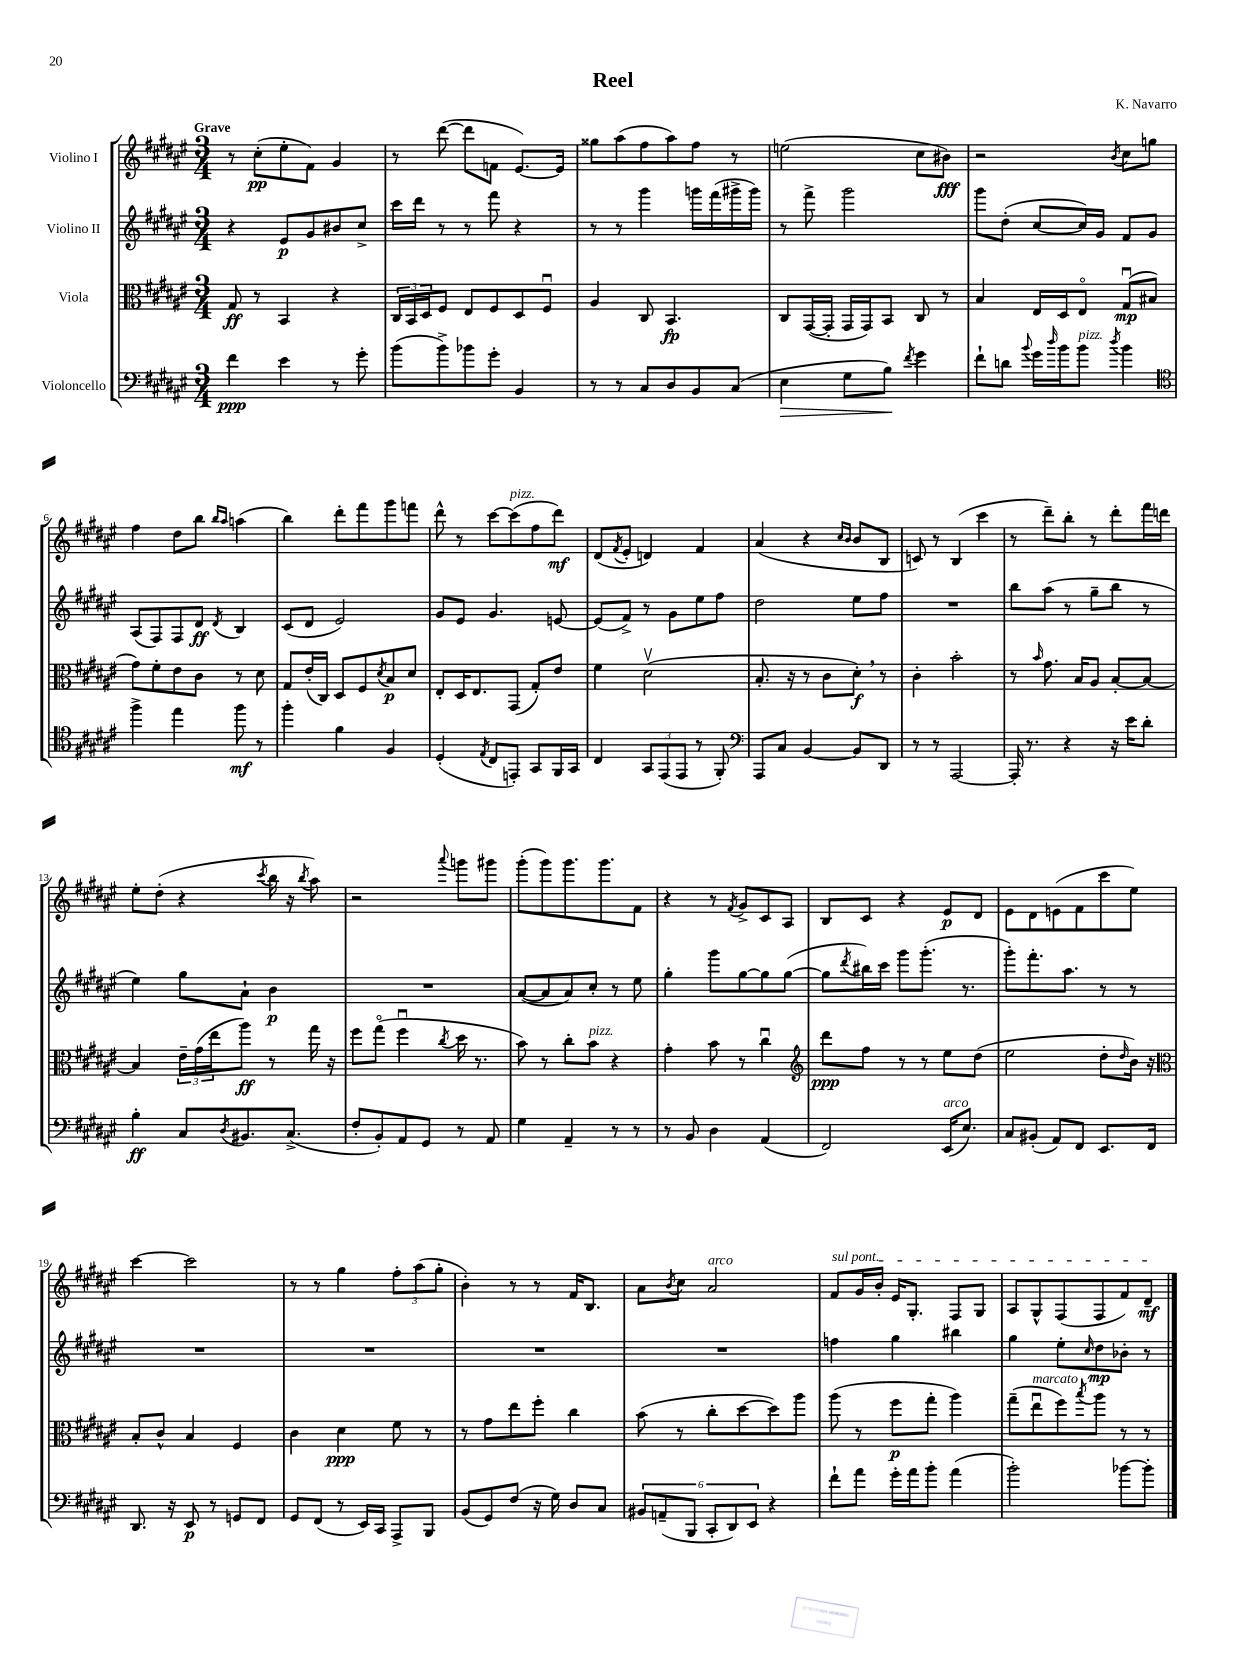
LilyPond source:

\header { title = "Reel" composer = "K. Navarro" }
<<
\new StaffGroup <<
\new Staff = "s0" \with { instrumentName = "Violino I" } {
    \clef treble \key fis \major \numericTimeSignature \time 3/4 \tempo "Grave"
    r8 cis''8-.\pp( eis''8-. fis'8) gis'4 |
    r8 dis'''8~( dis'''8 f'8 eis'8.~) eis'16 |
    gisis''8 ais''8( fis''8 ais''8) fis''8 r8 |
    e''2( cis''8 bis'8\fff) |
    r2 \acciaccatura { b'8 } cis''8 g''8 |
    fis''4 dis''8 b''8 \grace { b''16 ais''16 } a''4( |
    b''4) dis'''8-. fis'''8 gis'''8 f'''8 |
    dis'''8-^ r8 cis'''8~ cis'''8^\markup { \italic "pizz." }( fis''8 dis'''8\mf) |
    dis'8( \acciaccatura { fis'8 } eis'8-. d'4) fis'4 |
    ais'4( r4 \grace { cis''16 b'16 } b'8 b8 |
    c'8) r8 b4( cis'''4 |
    r8 dis'''8--) b''8-. r8 dis'''8-. fis'''16 d'''16 |
    eis''8-. dis''8-.( r4 \acciaccatura { cis'''8 } b''16 r16 \acciaccatura { b''8 } ais''8) |
    r2 \appoggiatura { ais'''8 } g'''8 gis'''8 |
    gis'''8-.( gis'''8) gis'''8. gis'''8. fis'8 |
    r4 r8 \acciaccatura { fis'8 } gis'8-> cis'8 ais8 |
    b8 cis'8 r4 eis'8\p dis'8 |
    eis'8 dis'8 e'8( fis'8 cis'''8 eis''8) |
    cis'''4~ cis'''2 |
    r8 r8 gis''4 \tuplet 3/2 { fis''8-. ais''8( gis''8-. } |
    b'4-.) r8 r8 fis'16 b8. |
    ais'8 \acciaccatura { b'8 } cis''8 ais'2^\markup { \italic "arco" } |
    \once \override TextSpanner.bound-details.left.text = \markup { \italic "sul pont." } fis'8\startTextSpan gis'16 b'16-. eis'16 gis8.-. fis8 gis8 |
    ais8 gis8-^ fis8( fis8 fis'8) dis'8--\mf\stopTextSpan \bar "|." |
}
\new Staff = "s1" \with { instrumentName = "Violino II" } {
    \clef treble \key fis \major \numericTimeSignature \time 3/4
    r4 eis'8\p gis'8 bis'8 cis''8-> |
    cis'''16 dis'''16 r8 r8 fis'''8 r4 |
    r8 r8 gis'''4 g'''16 fis'''16( gis'''16-> gis'''16) |
    r8 fis'''8-> gis'''2 |
    gis'''8 dis''8-.( cis''8~ cis''16) gis'16 fis'8 gis'8 |
    ais8( fis8) fis8 dis'8\ff \acciaccatura { dis'8 } b4 |
    cis'8( dis'8 eis'2) |
    gis'8 eis'8 gis'4. e'8~ |
    e'8( fis'8->) r8 gis'8 eis''8 fis''8 |
    dis''2 eis''8 fis''8 |
    R2. |
    b''8 ais''8( r8 gis''8-- b''8 r8 |
    eis''4) gis''8 ais'8-! b'4\p |
    R2. |
    ais'8~( ais'8 ais'8) cis''8-. r8 eis''8 |
    gis''4-. gis'''8 gis''8~ gis''8 gis''8~( |
    gis''8 \acciaccatura { dis'''8 } bis''16) cis'''16 gis'''8 gis'''8.-.( r8. |
    gis'''8-.) fis'''8.-. ais''8. r8 r8 |
    R2. |
    R2. |
    R2. |
    R2. |
    f''4 gis''4 bis''4 |
    gis''4 eis''8-. \grace { cis''16 } dis''8\mp bes'8-. r8 \bar "|." |
}
\new Staff = "s2" \with { instrumentName = "Viola" } {
    \clef alto \key fis \major \numericTimeSignature \time 3/4
    gis8\ff r8 b,4 r4 |
    \tuplet 3/2 { cis16 b,16 dis16 } fis8 eis8 fis8 dis8 fis8\downbow |
    ais4 cis8 b,4.\fp |
    cis8 gis,16~( gis,16-. gis,16 gis,16) b,8 cis8 r8 |
    b4 eis16 dis16 eis8\flageolet gis8\downbow\mp( bis8 |
    gis'8) fis'8-. eis'8 cis'8 r8 dis'8 |
    gis8 eis'16-.( cis16) dis8 fis8 \acciaccatura { dis'8 } b8\p dis'8 |
    eis8-. dis16 eis8. gis,8( gis8-.) eis'8 |
    fis'4 dis'2\upbow( |
    b8.-. r16 r8 cis'8 dis'8-.\f) \breathe r8 |
    cis'4-. b'2-. |
    r8 \grace { b'16 } gis'8. b16 ais8 b8~-. b8~ |
    b4 \tuplet 3/2 { eis'16-- gis'16( eis''16 } ais''8\ff) r8 gis''16 r16 |
    fis''8 gis''8\flageolet( fis''4\downbow \acciaccatura { cis''8 } dis''16 r8. |
    b'8) r8 cis''8-. b'8^\markup { \italic "pizz." } r4 |
    gis'4-. b'8 r8 cis''4\downbow |
    \clef treble dis'''8\ppp fis''8 r8 r8 eis''8 dis''8( |
    eis''2 dis''8-. \grace { dis''16 } b'16) r16 |
    \clef alto b8-. cis'8-^ b4 fis4 |
    cis'4 dis'4\ppp fis'8 r8 |
    r8 gis'8 eis''8 fis''8-. cis''4 |
    b'8( r8 cis''8-. dis''8~ dis''8) ais''8 |
    ais''8( r8 fis''8\p gis''8-. ais''4) |
    gis''8--( eis''8\downbow^\markup { \italic "marcato" } fis''8) \acciaccatura { b''8 } ais''8 r8 r8 \bar "|." |
}
\new Staff = "s3" \with { instrumentName = "Violoncello" } {
    \clef bass \key fis \major \numericTimeSignature \time 3/4
    fis'4\ppp eis'4 r8 gis'8-. |
    b'8( b'8->) bes'8 gis'8-. b,4 |
    r8 r8 cis8 dis8 b,8 cis8( |
    eis4\> gis8 b8\!) \acciaccatura { fis'8 } gis'4 |
    fis'8-! d'8 \appoggiatura { b'8 } gis'16 \grace { dis''16 } b'16 b'8^\markup { \italic "pizz." } \acciaccatura { dis''8 } b'4 |
    \clef tenor fis''4-> eis''4 fis''8\mf r8 |
    fis''4-. fis'4 fis4 |
    dis4-.( \acciaccatura { eis8 } cis8 e,8-.) gis,8 fis,16 gis,16 |
    cis4 \tuplet 3/2 { gis,8 eis,8( eis,8 } r8 fis,8-.) |
    \clef bass ais,,8 cis8 b,4~ b,8 dis,8 |
    r8 r8 ais,,2~ |
    ais,,16-. r8. r4 r16 eis'16 dis'8-. |
    b4-.\ff cis8 \acciaccatura { dis8 } bis,8. cis8.->( |
    fis8-. b,8-.) ais,8 gis,8 r8 ais,8 |
    gis4 ais,4-- r8 r8 |
    r8 b,8 dis4 ais,4( |
    fis,2) eis,16^\markup { \italic "arco" }( eis8.) |
    cis8 bis,8-.( ais,8) fis,8 eis,8. fis,16 |
    dis,8. r16 eis,8\p r8 g,8 fis,8 |
    gis,8 fis,8( r8 eis,16) cis,16 ais,,8-> b,,8 |
    b,8( gis,8) fis8( r16 gis16) dis8 cis8 |
    \tuplet 6/4 { bis,8 a,8--( b,,8 cis,8-. dis,8) eis,8 } r4 |
    fis'8-! ais'8 gis'16-. ais'16 b'8-. ais'4( |
    b'2-.) bes'8~ bes'8-. \bar "|." |
}
>>
>>
